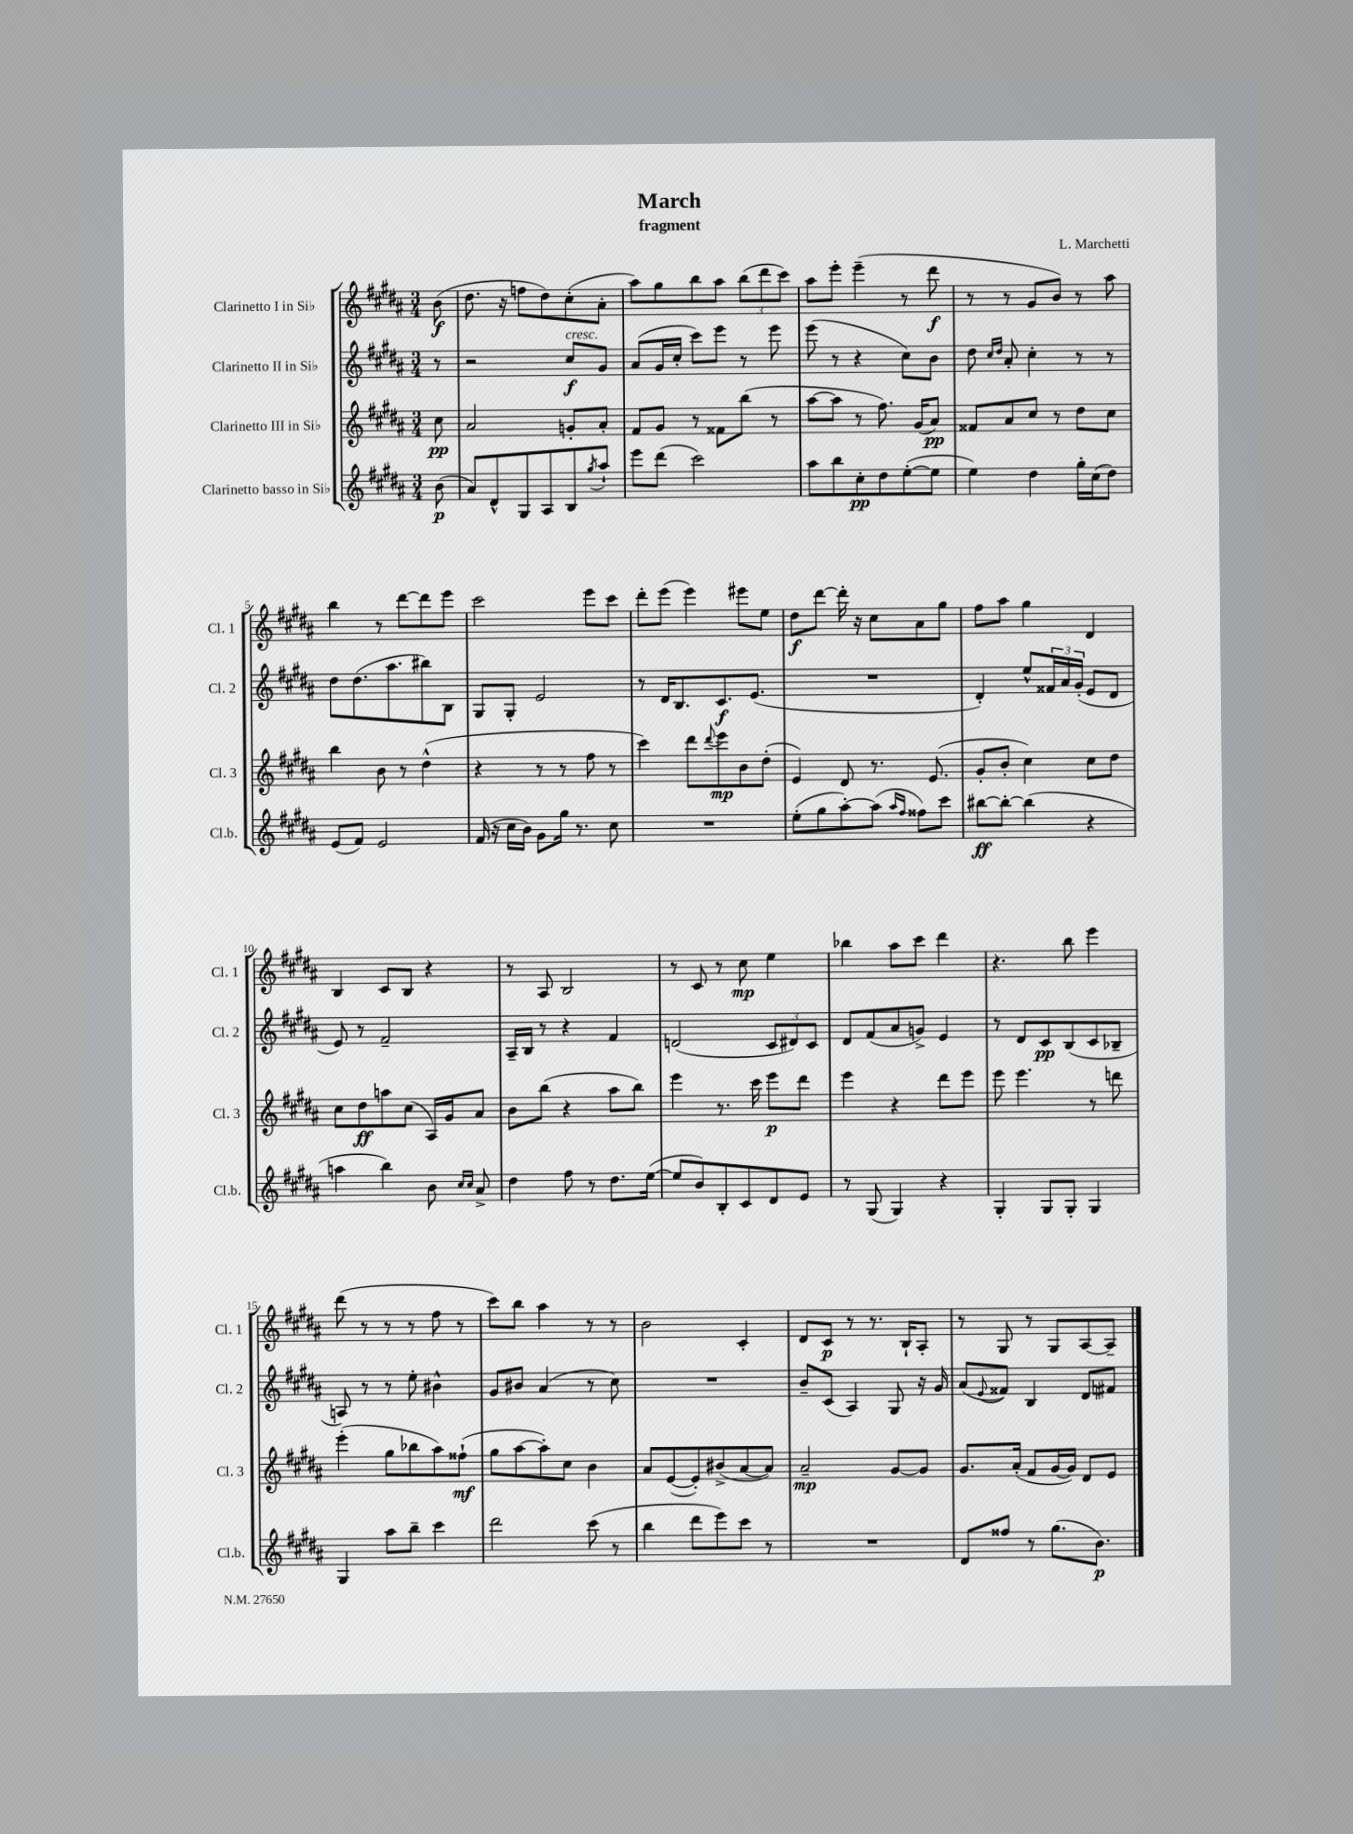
\header { title = "March" composer = "L. Marchetti" subtitle = "fragment" }
<<
\new StaffGroup <<
\new Staff = "s0" \with { instrumentName = "Clarinetto I in Sib" shortInstrumentName = "Cl. 1" } {
    \clef treble \key b \major \numericTimeSignature \time 3/4 \partial 8
    b'8\f( |
    dis''8. r16 f''8 dis''8) cis''8-.( ais'8-. |
    ais''8) gis''8 b''8 ais''8 \tuplet 3/2 { b''8( dis'''8 cis'''8) } |
    ais''8 e'''8-. e'''4--( r8 dis'''8\f |
    r8 r8 gis'8 b'8) r8 ais''8 |
    b''4 r8 dis'''8~ dis'''8 e'''8 |
    cis'''2 e'''8 cis'''8 |
    dis'''8-. e'''8( e'''4) eis'''8 e''8 |
    dis''8\f dis'''8~ dis'''16-. r16 cis''8 ais'8 gis''8 |
    fis''8 ais''8 gis''4 dis'4 |
    b4 cis'8 b8 r4 |
    r8 ais8 b2 |
    r8 cis'8 r8 cis''8\mp e''4 |
    bes''4 ais''8 cis'''8 dis'''4 |
    r4. b''8 e'''4 |
    dis'''8( r8 r8 r8 fis''8 r8 |
    cis'''8) b''8 ais''4 r8 r8 |
    b'2 cis'4-. |
    dis'8 cis'8\p r8 r8. b16-! ais8-. |
    r8 gis8 r8 gis8 ais8~ ais8-- \bar "|." |
}
\new Staff = "s1" \with { instrumentName = "Clarinetto II in Sib" shortInstrumentName = "Cl. 2" } {
    \clef treble \key b \major \numericTimeSignature \time 3/4 \partial 8
    r8 |
    r2 cis''8\f^\markup { \italic "cresc." } gis'8 |
    ais'8( gis'16 cis''16-. cis'''8) e'''8 r8 e'''8 |
    e'''8( r8 r4 cis''8) b'8 |
    dis''8 \grace { cis''16 dis''16 } ais'8-. cis''4-. r8 r8 |
    dis''8 dis''8.( ais''8. bis''8) b8 |
    gis8 gis8-. e'2 |
    r8 dis'16 b8. cis'8.\f e'8.( |
    R2. |
    dis'4-.) e''8-^ \tuplet 3/2 { fisis'16 ais'16 gis'16-.( } e'8 dis'8 |
    e'8) r8 fis'2-- |
    ais16-- b16 r8 r4 fis'4 |
    d'2( \tuplet 3/2 { cis'8 dis'8) cis'8 } |
    dis'8 fis'8( ais'8 g'8->) e'4 |
    r8 dis'8 cis'8\pp b8( cis'8 bes8-- |
    a8) r8 r8 e''8-. bis'4-^ |
    gis'8 bis'8 ais'4( r8 cis''8) |
    R2. |
    b'8-- cis'8( ais4) gis8 r16 gis'16 |
    ais'8( \appoggiatura { e'8 } fisis'8) b4 dis'8 fis'8 \bar "|." |
}
\new Staff = "s2" \with { instrumentName = "Clarinetto III in Sib" shortInstrumentName = "Cl. 3" } {
    \clef treble \key b \major \numericTimeSignature \time 3/4 \partial 8
    cis''8\pp |
    ais'2 g'8-. ais'8-. |
    fis'8 gis'8 r8 fisis'8 b''8( r8 |
    ais''8~ ais''8 r8 fis''8.) gis'16( ais'8\pp) |
    fisis'8 ais'8 cis''8 r8 dis''8 cis''8 |
    b''4 b'8 r8 dis''4-^( |
    r4 r8 r8 fis''8 r8 |
    cis'''4) dis'''8 \appoggiatura { dis'''8 } e'''8\mp b'8 dis''8-.( |
    e'4) dis'8 r8. e'8.( |
    gis'8-. b'8-. cis''4) cis''8 dis''8 |
    cis''8 dis''8\ff a''8 cis''8( ais16) gis'16 ais'8 |
    b'8 b''8( r4 ais''8 b''8) |
    e'''4 r8. cis'''16 e'''8\p dis'''8 |
    e'''4 r4 dis'''8 e'''8 |
    e'''8 e'''4. r8 d'''8 |
    e'''4-.( gis''8 bes''8 ais''8) fisis''8-!\mf( |
    gis''8 ais''8~ ais''8-.) cis''8 b'4 |
    ais'8 e'8~( e'8-.) bis'8->( ais'8~ ais'8) |
    ais'2--\mp gis'8~ gis'8 |
    gis'8. ais'16-.( fis'8 gis'16~ gis'16) dis'8 e'8 \bar "|." |
}
\new Staff = "s3" \with { instrumentName = "Clarinetto basso in Sib" shortInstrumentName = "Cl.b." } {
    \clef treble \key b \major \numericTimeSignature \time 3/4 \partial 8
    b'8\p( |
    ais'8) dis'8-^ gis8 ais8 b8 \acciaccatura { gis''8 } ais''8-! |
    e'''8 dis'''8( cis'''2) |
    ais''8 b''8 cis''8-.\pp dis''8 e''8~-.( e''8 |
    e''4) dis''4 gis''16-. cis''16( dis''8) |
    e'8( fis'8) e'2 |
    fis'16( r16 cis''16 b'16) gis'8 gis''16 r8. cis''8 |
    R2. |
    e''8-.( gis''8 ais''8~-.) ais''8( \grace { ais''16 fis''16 } fisis''8) cis'''8 |
    bis''8~\ff bis''8~-. bis''4( r4 |
    a''4 b''4) b'8 \grace { cis''16 cis''16 } ais'8-> |
    dis''4 fis''8 r8 dis''8. e''16~( |
    e''8 b'8) b8-. cis'8 dis'8 e'8 |
    r8 gis8( gis4) r4 |
    gis4-. gis8 gis8-. gis4 |
    gis4 ais''8 b''8-- cis'''4 |
    dis'''2 cis'''8( r8 |
    b''4 dis'''8 e'''8) cis'''8 r8 |
    R2. |
    dis'8 fisis''8 r8 gis''8.( b'8.\p) \bar "|." |
}
>>
>>
